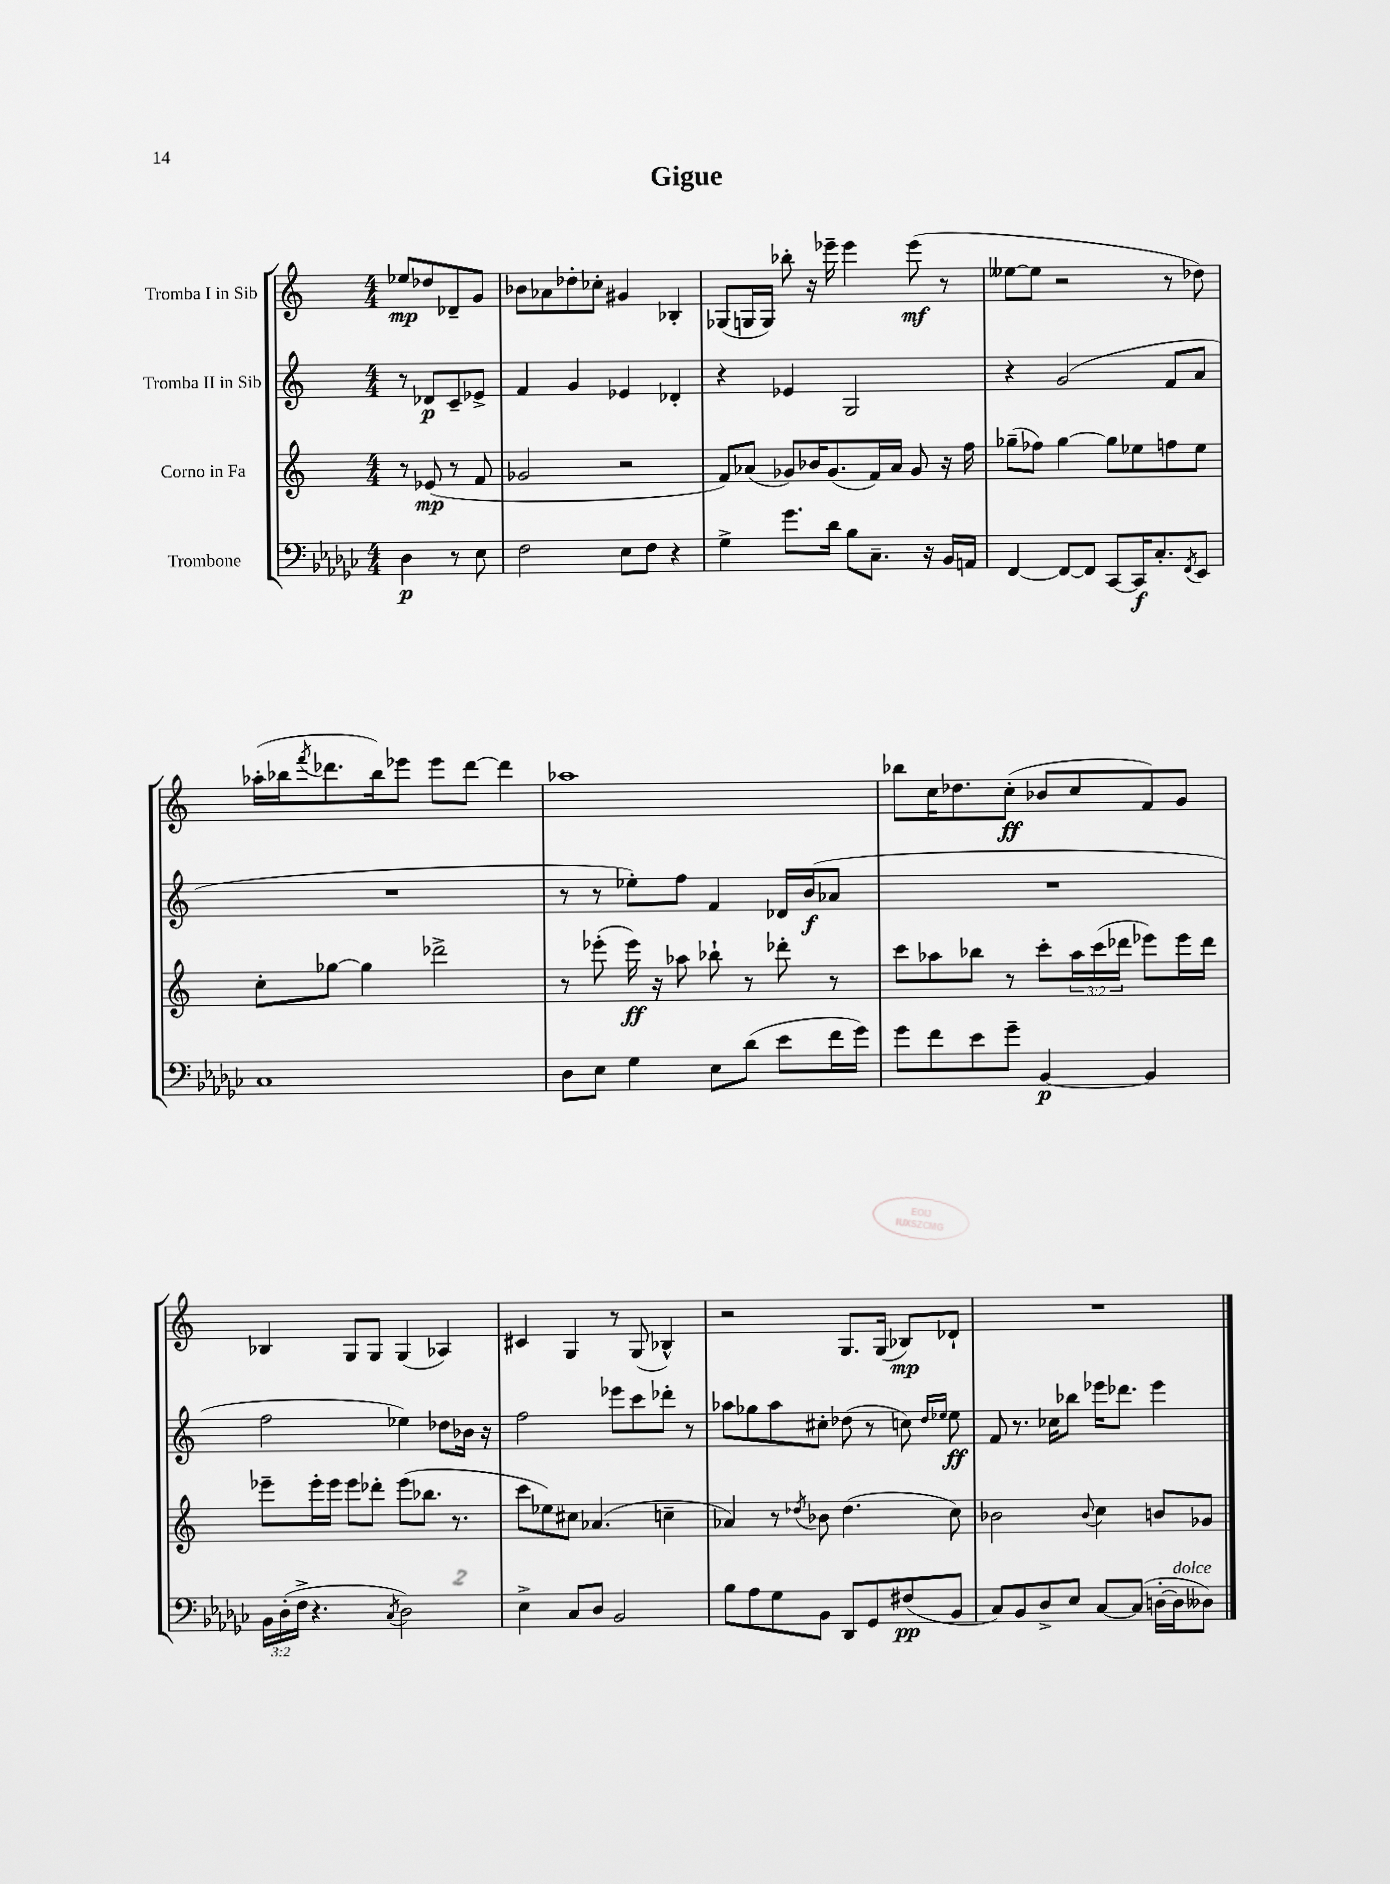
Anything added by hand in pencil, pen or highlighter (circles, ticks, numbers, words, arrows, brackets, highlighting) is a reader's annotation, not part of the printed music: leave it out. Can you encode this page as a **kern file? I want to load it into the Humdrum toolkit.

**kern	**kern	**kern	**kern
*staff4	*staff3	*staff2	*staff1
*clefF4	*clefG2	*clefG2	*clefG2
*k[b-e-a-d-g-c-]	*k[]	*k[]	*k[]
*M4/4	*M4/4	*M4/4	*M4/4
4D-	8r	8r	8ee-
.	(8e-	8d-	8dd-
8r	8r	8c~	8d-~
8E-	8f	8e-^	8g
=	=	=	=
2F	2g-	4f	8b-
.	.	.	8a-
.	.	4g	8dd-'
.	.	.	8cc-'
8E-	2r	4e-	4g#
8F	.	.	.
4r	.	4d-'	4B-'
=	=	=	=
4G-^	8f)	4r	(8G-
.	(8a-	.	16G
.	.	.	16G)
8.g-	8g-)	4e-	8bb-'
.	16b-	.	16r
16d-	(8.g-	.	16eee-~
8B-	.	2G	4eee-
8.C-~	16f)	.	.
.	16a-	.	.
.	8g-	.	(8eee-
16r	.	.	.
16BB-	16r	.	8r
16AA	16ff	.	.
=	=	=	=
[4FF	(8gg-~	4r	[8ee--
.	8ff-)	.	8ee--]
8FF_	[4gg-	(2g	2r
8FF]	.	.	.
[8CC-	8gg-]	.	.
16CC-]	8ee-	.	.
8.C-'	.	.	.
.	8ff	8f	8r
8qFF	.	.	.
8EE-	8ee-	8a	8dd-)
=	=	=	=
1C-	8cc'	1r	(16aa-'
.	.	.	16bb-
.	.	.	8qfff
.	[8gg-	.	8.ddd-
.	4gg-]	.	.
.	.	.	16bb-)
.	.	.	8eee-
.	2ddd-^	.	8eee-
.	.	.	[8ddd-
.	.	.	4ddd-]
=	=	=	=
8D-	8r	8r	1aa-
8E-	(8eee-'	8r	.
4G-	16eee-)	8ee-')	.
.	16r	.	.
.	8aa-	8ff	.
8E-	8bb-`	4f	.
(8d-	8r	.	.
8e-	8ddd-'	16d-	.
.	.	(16b	.
16f	8r	8a-	.
16g-)	.	.	.
=	=	=	=
8g-	8ccc	1r	8bb-
8f	8aa-	.	16cc
.	.	.	8.dd-
8e-	8bb-	.	.
8g-~	8r	.	(8cc'
[4BB-	8ccc'	.	8b-
.	24aa-	.	8cc
.	(24ccc	.	.
.	24ddd-	.	.
4BB-]	8eee-)	.	8f)
.	16eee-	.	8g
.	16ddd-	.	.
=	=	=	=
24BB-	8eee-~	2ff	4B-
(24D-'	.	.	.
24F^	.	.	.
4.r	16eee-'	.	.
.	16eee-	.	.
.	8eee-	.	8G
.	8ddd-'	.	8G
8qC-	.	.	.
2D-)	(8eee-	4ee-)	(4G
.	8.bb-	.	.
.	.	8dd-	4A-)
.	8.r	.	.
.	.	16b-	.
.	.	16r	.
=	=	=	=
4E-^	8ccc	2ff	4c#
.	8ee-)	.	.
8C-	8cc#	.	4G
8D-	(4.a-	.	.
2BB-	.	8eee-	8r
.	.	8ccc	(8G
.	4cc~	8ddd-'	4B-^^)
.	.	8r	.
=	=	=	=
8B-	4a-)	8aa-	2r
8A-	.	8gg-	.
8G-	8r	8aa-	.
.	8qdd-	.	.
8BB-	8b-	8cc#'	.
8DD-	(4.dd-	(8dd-	8.G
8GG-	.	8r	.
.	.	.	(16G
(8F#	.	8cc)	8B-)
.	.	16qqdd-	.
.	.	16qqee-	.
8BB-	8cc)	8ee-	8d-`
=	=	=	=
8C-)	2b-	8f	1r
8BB-	.	8.r	.
8D-^	.	.	.
.	.	16cc-	.
8E-	.	8bb-	.
.	8qqb-	.	.
[8C-	4cc	16eee-	.
.	.	8.ddd-	.
(8C-]	.	.	.
[16D'	8b	4eee-	.
16D]	.	.	.
8D--)	8g-	.	.
==	==	==	==
*-	*-	*-	*-
